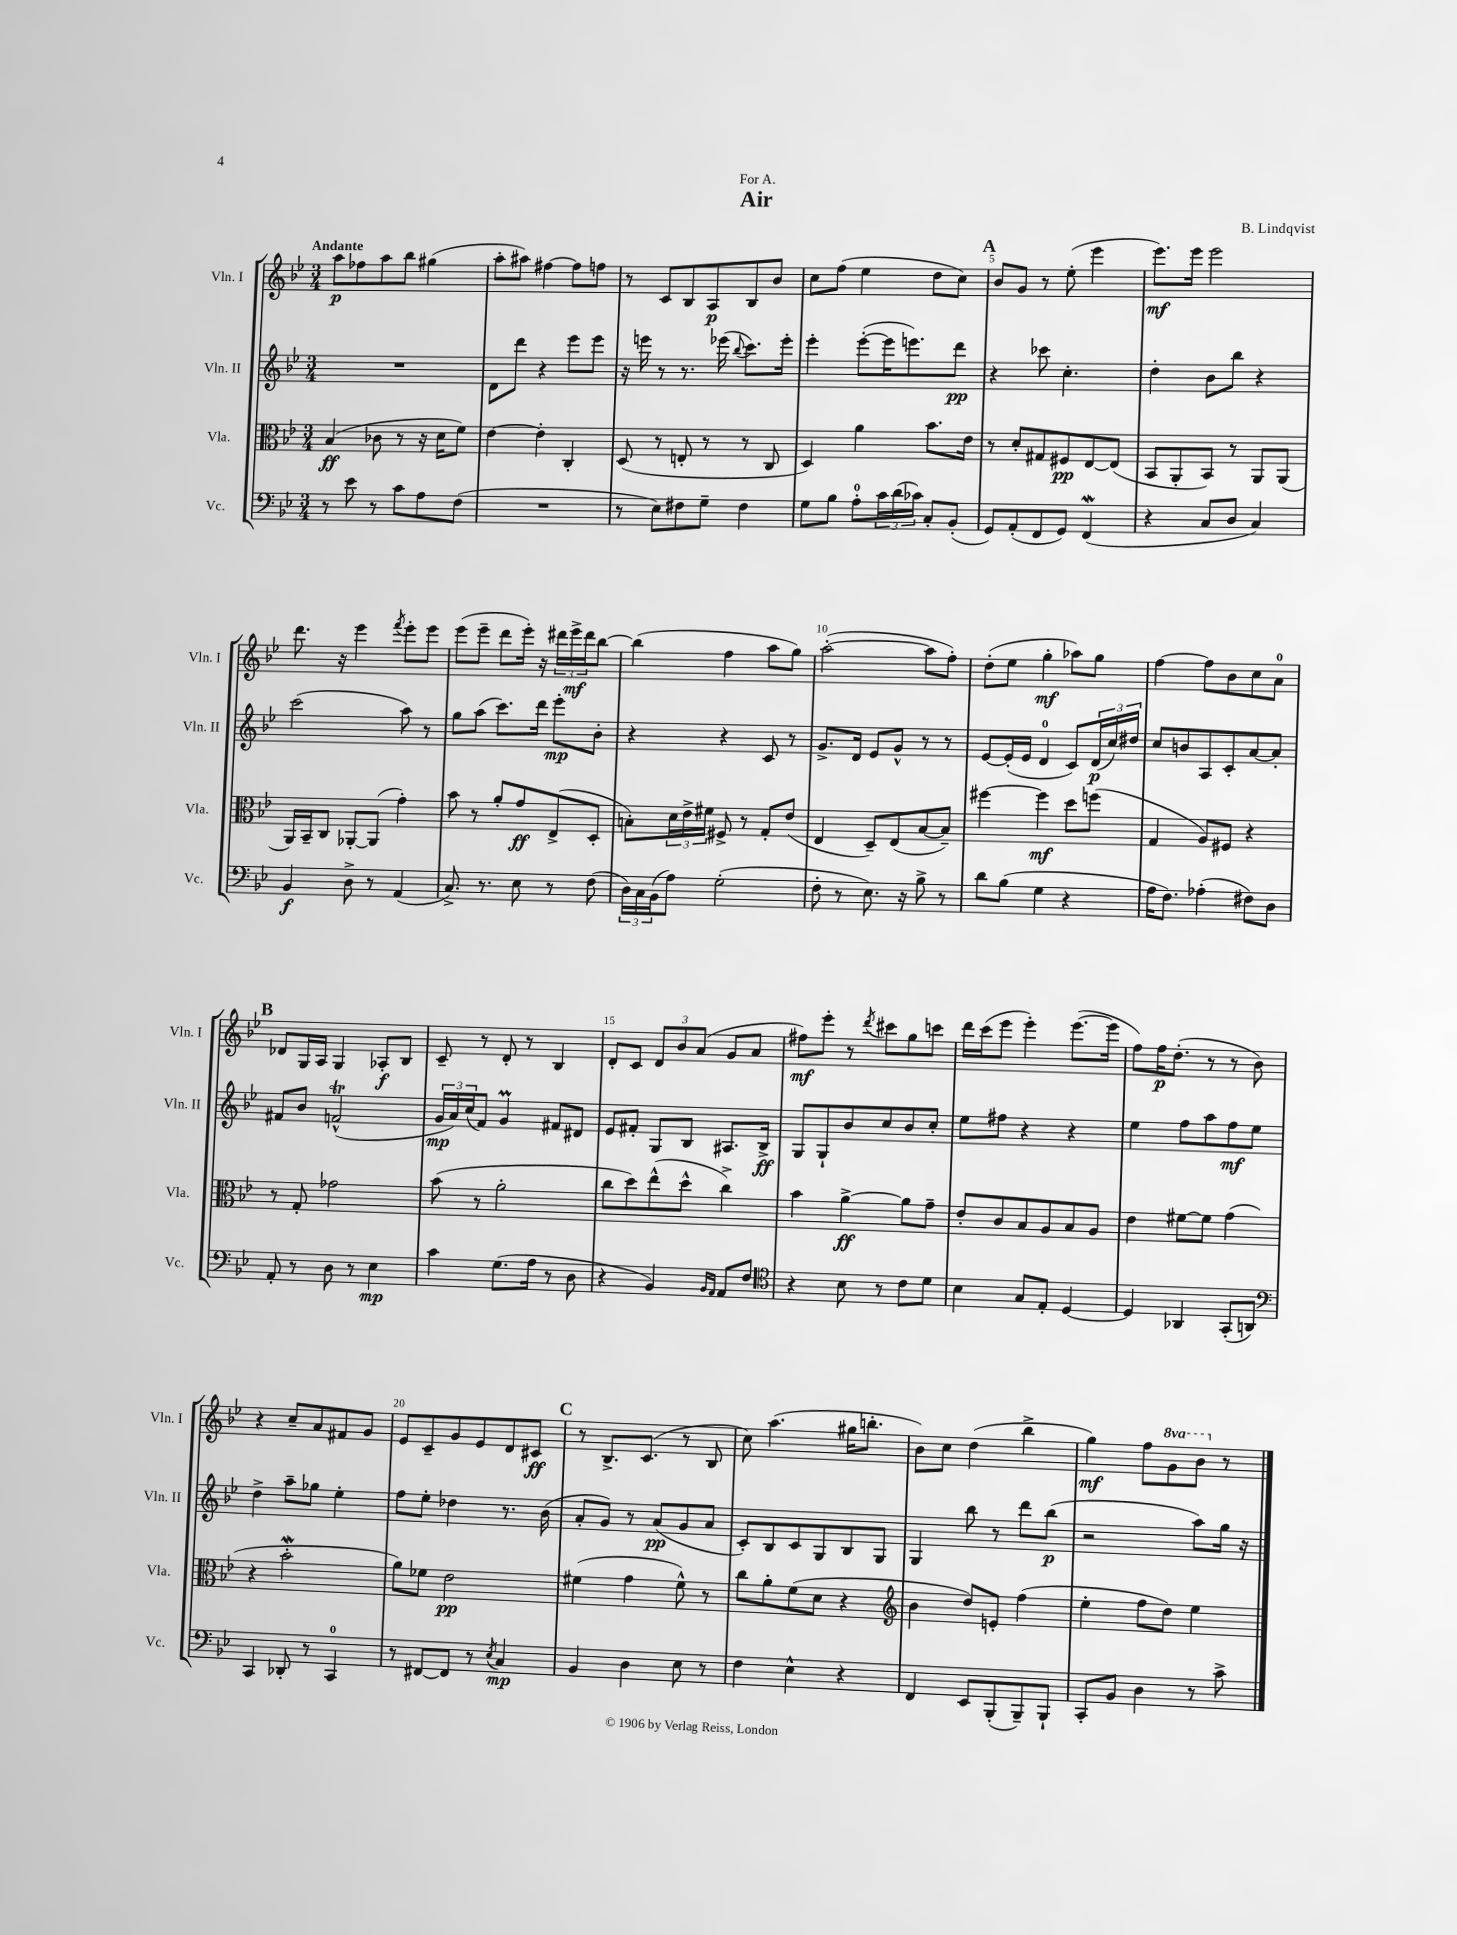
\header { title = "Air" composer = "B. Lindqvist" dedication = "For A." }
<<
\new StaffGroup <<
\new Staff = "s0" \with { instrumentName = "Vln. I" shortInstrumentName = "Vln. I" } {
    \clef treble \key bes \major \numericTimeSignature \time 3/4 \set Staff.ottavationMarkups = #ottavation-simple-ordinals \tempo "Andante"
    a''8\p fes''8 a''8 bes''8 gis''4( |
    a''8-. ais''8) fis''4~ fis''8 f''8 |
    r8 c'8 bes8 a8\p bes8 bes'8 |
    c''8 f''8( ees''4 d''8 c''8) |
    \mark \markup { \bold "A" } bes'8 g'8 r8 ees''8-.( ees'''4 |
    ees'''8.\mf) ees'''16 ees'''2 |
    d'''8. r16 ees'''4 \acciaccatura { f'''8 } ees'''8-. ees'''8 |
    ees'''8( ees'''8-- d'''8 ees'''16-.) r16 \tuplet 3/2 { dis'''16 ees'''16->\mf dis'''16 } bes''8~ |
    bes''4( f''4 a''8 g''8) |
    a''2~-.( a''8 f''8-.) |
    d''8-.( ees''8 g''4-.\mf aes''8) g''8 |
    f''4~ f''8 bes'8 c''8 a'8-0 |
    \mark \markup { \bold "B" } des'8 g16 a16 g4 aes8-.\f bes8 |
    c'8-- r8 d'8-. r8 bes4 |
    d'8-. c'8 \tuplet 3/2 { d'8 bes'8 a'8( } g'8 a'8 |
    fis''8\mf) ees'''8-. r8 \acciaccatura { d'''8 } cis'''8 g''8 c'''8 |
    d'''16 c'''16( ees'''8 ees'''4-.) ees'''8.~( ees'''16 |
    f''8) f''16\p d''8.-.( r8 r8 bes'8) |
    r4 c''8-- a'8 fis'8 g'8 |
    ees'8 c'8-- g'8 ees'8 d'8 cis'8\ff |
    \mark \markup { \bold "C" } r8 bes8.-> c'8.( r8 bes8 |
    c''8) a''4.( gis''16 b''8.-. |
    bes'8) c''8 d''4( bes''4-> |
    g''4\mf) f''8 \ottava #1 g''8 bes''8 \ottava #0 r8 \bar "|." |
}
\new Staff = "s1" \with { instrumentName = "Vln. II" shortInstrumentName = "Vln. II" } {
    \clef treble \key bes \major \numericTimeSignature \time 3/4
    R2. |
    d'8 d'''8 r4 ees'''8 ees'''8 |
    r16 e'''16 r8 r8. ees'''16( \appoggiatura { bes''8 } c'''8.) ees'''16-. |
    ees'''4-. ees'''8~-.( ees'''16 e'''8.) d'''8\pp |
    \mark \markup { \bold "A" } r4 ces'''8 c''4.-. |
    d''4-. bes'8 bes''8 r4 |
    c'''2( a''8) r8 |
    g''8 a''8( c'''8.) d'''16 ees'''8-.\mp bes'8-. |
    r4 r4 c'8 r8 |
    g'8.-> d'16 ees'8 g'8-^ r8 r8 |
    ees'8~ ees'16-.( ees'16 d'4-0 c'8) \tuplet 3/2 { d'16\p( c''16) dis''16 } |
    c''8 b'8 a8 c'8-. a'8~ a'8-. |
    \mark \markup { \bold "B" } fis'8 bes'8 f'2-^\trill( |
    \tuplet 3/2 { g'16\mp a'16) c''16( } f'8) g'4\prall fis'8 dis'8 |
    ees'8 fis'8-. g8 bes8 ais8. bes16->\ff |
    g8 g8-! bes'8 c''8 bes'8 c''8-. |
    ees''8 fis''8 r4 r4 |
    ees''4 f''8 a''8 f''8\mf ees''8 |
    d''4-> a''8-- ges''8 ees''4-. |
    f''8 ees''8-. des''4 r8. bes'16( |
    \mark \markup { \bold "C" } a'8-. g'8) r8 a'8\pp( g'8 a'8 |
    c'8-.) bes8 c'8 g8 bes8 g8 |
    g4 bes''8 r8 d'''8 bes''8\p( |
    r2 a''8) g''16 r16 \bar "|." |
}
\new Staff = "s2" \with { instrumentName = "Vla." shortInstrumentName = "Vla." } {
    \clef alto \key bes \major \numericTimeSignature \time 3/4
    bes4\ff( ces'8 r8 r16 d'16 f'8) |
    ees'4~ ees'4-. c4-. |
    d8( r8 e8-. r8 r8 c8 |
    d4) a'4 bes'8. ees'16 |
    \mark \markup { \bold "A" } r8 d'8-. gis8 fis8\pp ees8~ ees8( |
    bes,8 a,8-. bes,8) r8 a,8 a,8( |
    a,16) bes,16-- c8 aes,8~-. aes,8( g'4-.) |
    bes'8 r8 a'8-. g'8\ff ees8->( d8-. |
    b8-.) \tuplet 3/2 { d'16 ees'16-> fis'16 } fis8-> r8 g8-. ees'8( |
    ees4 d8--) ees8( bes8~ bes8--) |
    fis''4~ fis''4\mf d''8 f''8( |
    g4 a8) fis8 r4 |
    \mark \markup { \bold "B" } r8 g8-. ges'2 |
    bes'8( r8 a'2-. |
    c''8 d''8) ees''8-^( d''8-^ c''4->) |
    bes'4 a'4~->\ff a'8 g'8-- |
    ees'8-. c'8 bes8 a8 bes8 a8 |
    ees'4 fis'8~ fis'8 g'4( |
    r4 bes'2-.\mordent |
    a'8) fes'8 ees'2\pp |
    \mark \markup { \bold "C" } fis'4( g'4 fis'8-^) r8 |
    c''8 a'8-. f'8( d'8 r4 |
    \clef treble bes'4 d''8) e'8-. f''4( |
    ees''4-. f''8 d''8) ees''4 \bar "|." |
}
\new Staff = "s3" \with { instrumentName = "Vc." shortInstrumentName = "Vc." } {
    \clef bass \key bes \major \numericTimeSignature \time 3/4
    r8 ees'8 r8 c'8 a8 f8( |
    R2. |
    r8 ees8) fis8 g8-- fis4 |
    g8 bes8 a8-0-. \tuplet 3/2 { c'16 d'16( ces'16) } c8-. bes,8-.( |
    \mark \markup { \bold "A" } g,8) a,8-.( f,8 g,8) f,4\mordent( |
    r4 c8 d8 c4) |
    bes,4\f d8-> r8 a,4( |
    c8.->) r8. ees8 r8 f8( |
    \tuplet 3/2 { d16) c16 bes,16( } a8) g2-.( |
    f8-. r8 ees8.) r16 bes8-> r8 |
    d'8 bes8( g4 r4 |
    a16 f8.) aes4-.( fis8) d8 |
    \mark \markup { \bold "B" } a,8-. r8 d8 r8 ees4\mp |
    c'4 g8.( a16 r8 d8 |
    r4 bes,4) \grace { bes,16 a,16 } a,8 f8 |
    \clef tenor r4 bes8 r8 c'8 d'8 |
    bes4 g8 ees8-. d4~ |
    d4 aes,4 g,8-.( a,8) |
    \clef bass c,4 des,8-. r8 c,4-0 |
    r8 fis,8~ fis,8 r8 \acciaccatura { ees8 } c4\mp |
    \mark \markup { \bold "C" } bes,4 d4 ees8 r8 |
    f4 ees4-^ r4 |
    f,4 ees,8 bes,,8-.( bes,,8--) bes,,8-! |
    c,8-. bes,8 d4 r8 c'8-> \bar "|." |
}
>>
>>
\layout { \context { \Score \override BarNumber.break-visibility = ##(#f #t #t) barNumberVisibility = #(every-nth-bar-number-visible 5) } }
